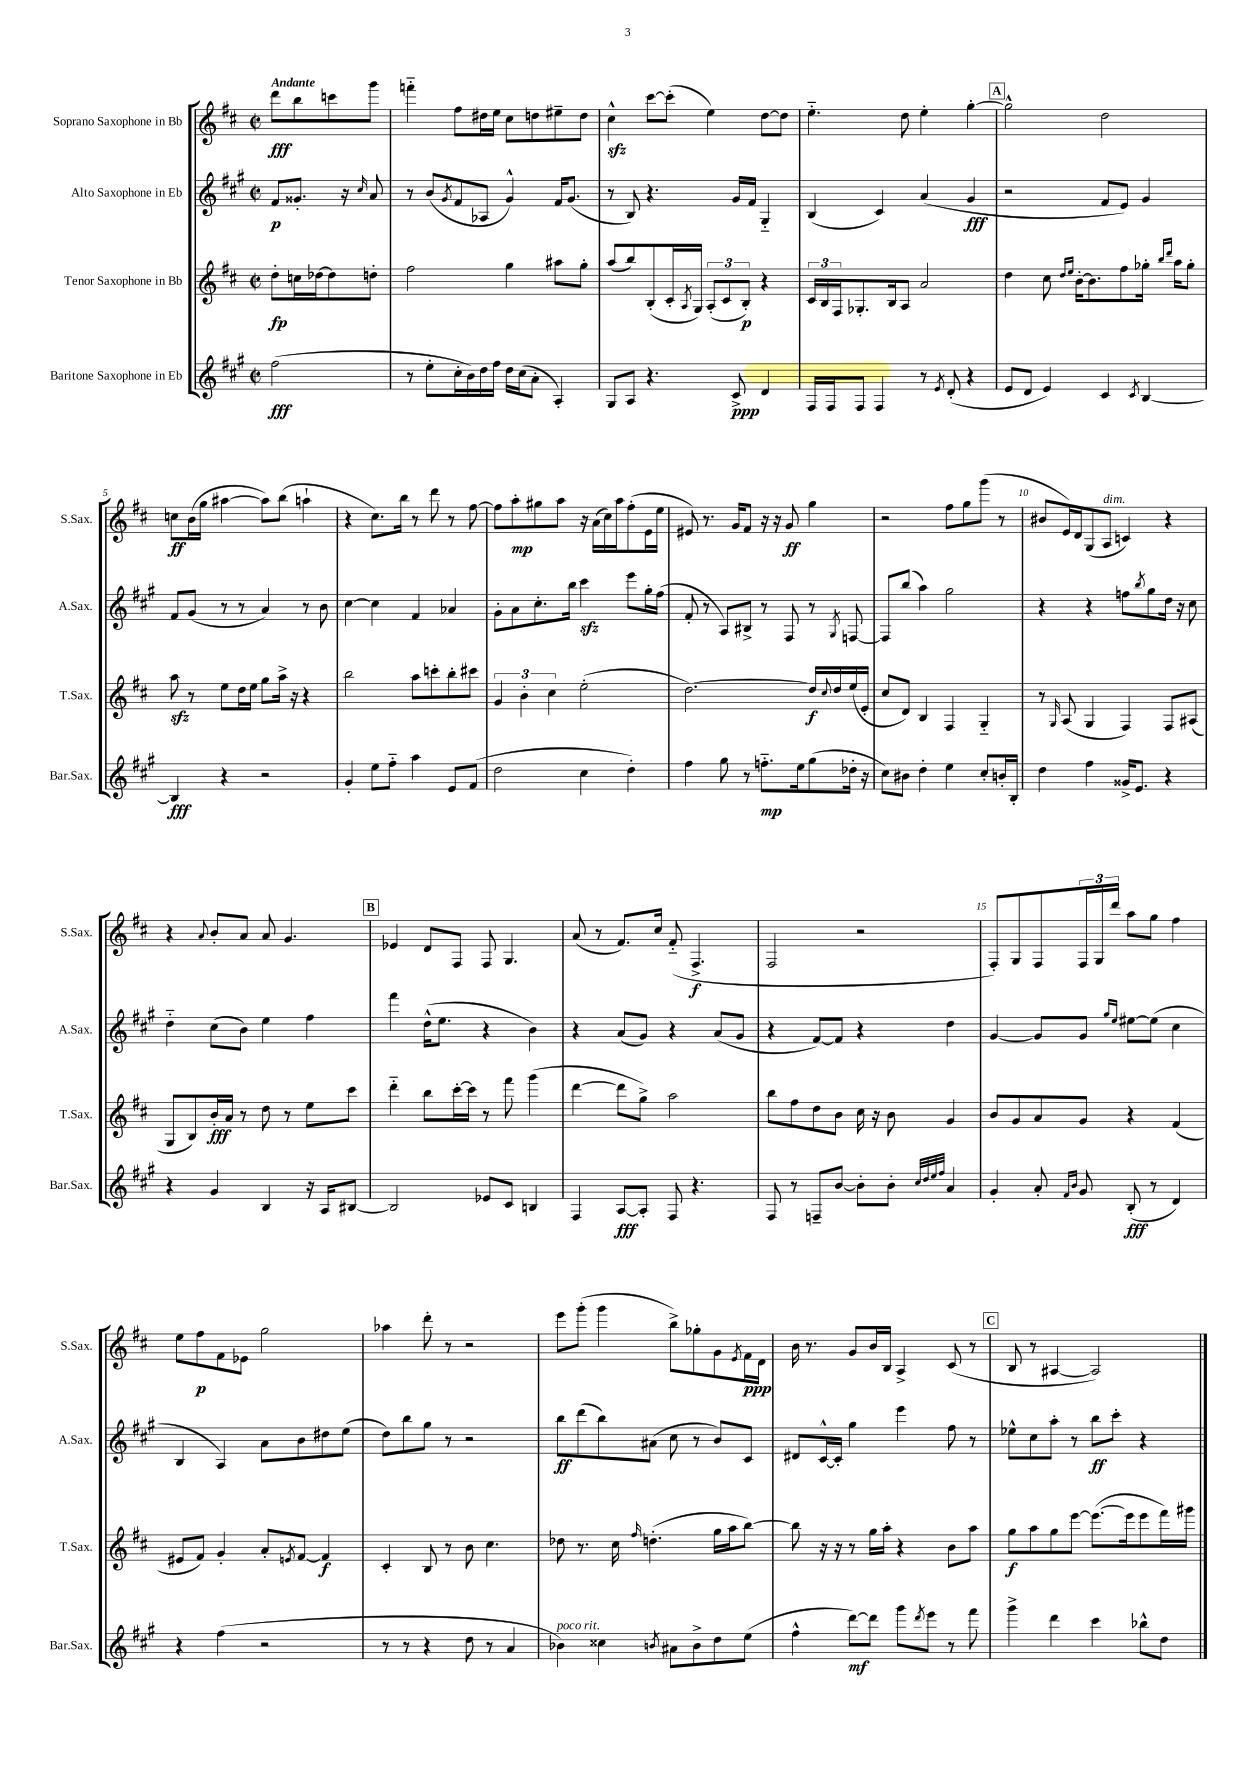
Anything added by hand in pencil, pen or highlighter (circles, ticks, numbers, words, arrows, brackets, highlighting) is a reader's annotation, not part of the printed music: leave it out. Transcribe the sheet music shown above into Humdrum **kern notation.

**kern	**dynam	**kern	**dynam	**kern	**dynam	**kern	**dynam
*part4	*part4	*part3	*part3	*part2	*part2	*part1	*part1
*staff4	*staff4	*staff3	*staff3	*staff2	*staff2	*staff1	*staff1
*I"Baritone Saxophone in Eb	*	*I"Tenor Saxophone in Bb	*	*I"Alto Saxophone in Eb	*	*I"Soprano Saxophone in Bb	*
*I'Bar.Sax.	*	*I'T.Sax.	*	*I'A.Sax.	*	*I'S.Sax.	*
*clefG2	*	*clefG2	*	*clefG2	*	*clefG2	*
*k[f#c#g#]	*	*k[f#c#]	*	*k[f#c#g#]	*	*k[f#c#]	*
*M2/2	*	*M2/2	*	*M2/2	*	*M2/2	*
*met(c|)	*	*met(c|)	*	*met(c|)	*	*met(c|)	*
=	=	=	=	=	=	=	=
!	!	!	!	!	!	!LO:TX:a:B:t=Andante	!
(2ff#\	fff	8dd'\L	fp	8f#/L	p	8ddd\L	fff
.	.	16ccn\L	.	8.g##X'/J	.	8bb\	.
.	.	[16dd-X\J	.	.	.	.	.
.	.	8dd-\]	.	.	.	8cccn\	.
.	.	.	.	16r	.	.	.
.	.	.	.	16qqcc#/	.	.	.
.	.	8ddn'\J	.	8a/	.	8ggg\J	.
=1	=1	=1	=1	=1	=1	=1	=1
8r	.	2ff#\	.	8r	.	4fffn\	.
8ee'\L	.	.	.	(8b/L	.	.	.
.	.	.	.	8qg#/	.	.	.
16cc#'\L	.	.	.	8f#/	.	8ff#\L	.
16b\)	.	.	.	.	.	.	.
16dd\	.	.	.	8A-X/J	.	16dd#X\L	.
16ff#\JJ	.	.	.	.	.	16ee\JJ	.
16dd\LL	.	4gg\	.	4g#^^/)	.	8cc#\L	.
(16cc#\J	.	.	.	.	.	.	.
8a'\J	.	.	.	.	.	8ddn\	.
4A'/)	.	8aa#X\L	.	16f#/KL	.	8ee#X~\	.
.	.	.	.	(8.g#/J	.	.	.
.	.	8gg'\J	.	.	.	8dd\J	.
=2	=2	=2	=2	=2	=2	=2	=2
8G#/L	.	(8aa/L	.	8r	.	4cc#zz^^\	.
8A/J	.	8bb/)	.	8B/)	.	.	.
4.r	.	(8B'/	.	4.r	.	[8ccc#\L	.
.	.	16c#'/L	.	.	.	(8ccc#'\J]	.
.	.	8qA/	.	.	.	.	.
.	.	16G/JJ)	.	.	.	.	.
.	.	(12A'/L	.	.	.	4ee\)	.
.	.	12c#/	.	.	.	.	.
8c#^/	ppp	.	.	16g#/LL	.	.	.
.	.	12B'/J)	p	.	.	.	.
.	.	.	.	16f#/JJ	.	.	.
4d/	.	4r	.	4G#/	.	[8dd\L	.
.	.	.	.	.	.	8dd\J]	.
=3	=3	=3	=3	=3	=3	=3	=3
16F#/LL	.	24c#/LL	.	(4B/	.	4.ee\	.
.	.	24B/	.	.	.	.	.
16F#/J	.	.	.	.	.	.	.
.	.	24F#/J	.	.	.	.	.
8F#/J	.	8.G-X'/	.	.	.	.	.
4F#/	.	.	.	4c#/)	.	.	.
.	.	16B/k	.	.	.	.	.
.	.	8A/J	.	.	.	8dd\	.
8r	.	2a/	.	(4a/	.	4ee'\	.
8qe/	.	.	.	.	.	.	.
(8d'/	.	.	.	.	.	.	.
4r	.	.	.	4g#/	fff	[4gg'\	.
!!LO:REH:place=s1:t=A
=4	=4	=4	=4	=4	=4	=4	=4
8e/L	.	4dd\	.	2r	.	2gg^^\]	.
8d/J	.	.	.	.	.	.	.
4e/)	.	8cc#\	.	.	.	.	.
.	.	16qqdd/LL	.	.	.	.	.
.	.	16qqee/JJ	.	.	.	.	.
.	.	[16b'\KL	.	.	.	.	.
.	.	8.b\]	.	.	.	.	.
4c#/	.	.	.	8f#/L	.	2dd\	.
.	.	8ff#\	.	8e/J)	.	.	.
8qc#/	.	.	.	.	.	.	.
[4B/	.	16gg-X'\Jk	.	4g#/	.	.	.
.	.	16qqbb/LL	.	.	.	.	.
.	.	16qqddd/JJ	.	.	.	.	.
.	.	16aa\KL	.	.	.	.	.
.	.	8gg-'\J	.	.	.	.	.
!!LO:LB:g=z
=5	=5	=5	=5	=5	=5	=5	=5
4B/]	fff	8aazz\	.	8f#/L	.	8ccn\L	ff
.	.	8r	.	(8g#/J	.	(16b\L	.
.	.	.	.	.	.	16gg\JJ	.
4r	.	8ee\L	.	8r	.	[4aa#X\	.
.	.	16dd\L	.	8r	.	.	.
.	.	16ee\JJ	.	.	.	.	.
2r	.	8gg\L	.	4a/)	.	8aa#\L])	.
.	.	16aa^\Jk	.	.	.	(8bb\J	.
.	.	16r	.	.	.	.	.
.	.	4r	.	8r	.	4aan`\	.
.	.	.	.	8b\	.	.	.
=6	=6	=6	=6	=6	=6	=6	=6
4g#'/	.	2bb\	.	[4cc#\	.	4r	.
8ee\L	.	.	.	4cc#\]	.	8.cc#\L)	.
8ff#\J	.	.	.	.	.	.	.
.	.	.	.	.	.	16bb\Jk	.
4aa\	.	8aa\L	.	4f#/	.	8r	.
.	.	8cccn'\	.	.	.	8ddd\	.
8e/L	.	8bb'\	.	4a-X/	.	8r	.
(8f#/J	.	8ccc#X\J	.	.	.	[8ff#\	.
=7	=7	=7	=7	=7	=7	=7	=7
2dd\	.	6g/	.	8g#'\L	.	8ff#\L]	.
.	.	.	.	8a\	.	8aa'\	mp
.	.	6b'\	.	.	.	.	.
.	.	.	.	8.cc#'\	.	8gg#X\	.
.	.	6cc#\	.	.	.	.	.
.	.	.	.	.	.	8aa\J	.
.	.	.	.	16bb\Jk	.	.	.
4cc#\	.	(2ee'\	.	4ccc#zz\	.	16r	.
.	.	.	.	.	.	(16a\LL	.
.	.	.	.	.	.	16cc#\)	.
.	.	.	.	.	.	16aa\J	.
4dd'\)	.	.	.	8eee\L	.	(8ff#'\	.
.	.	.	.	16gg#'\L	.	16e\L	.
.	.	.	.	(16ff#\JJ	.	16ee\JJ	.
=8	=8	=8	=8	=8	=8	=8	=8
4ff#\	.	[2.dd\)	.	8f#'/	.	8e#X/)	.
.	.	.	.	8r	.	8.r	.
8gg#\	.	.	.	8A/L)	.	.	.
.	.	.	.	.	.	16g/KL	.
8r	.	.	.	8B#X^/J	.	8f#/J	.
8.ffn\L	mp	.	.	8r	.	16r	.
.	.	.	.	.	.	16r	.
.	.	.	.	8F#/	.	8g/	ff
16ee\k	.	.	.	.	.	.	.
(8gg#\	.	16dd/LL]	f	8r	.	4gg\	.
.	.	8qqcc#/	.	.	.	.	.
.	.	16dd/	.	.	.	.	.
.	.	.	.	8qG#/	.	.	.
16dd-X'\Jk	.	(16ee/	.	[8Fn/	.	.	.
16r	.	16e'/JJ	.	.	.	.	.
=9	=9	=9	=9	=9	=9	=9	=9
8cc#\L)	.	8cc#/L	.	8F/L]	.	2r	.
8b#X\J	.	8d/J)	.	(8bb/J	.	.	.
4dd'\	.	4B/	.	4aa\)	.	.	.
4ee\	.	4F#/	.	2gg#\	.	8ff#\L	.
.	.	.	.	.	.	8gg\	.
8cc#'/L	.	4G/	.	.	.	(8ggg\J	.
16bn'/L	.	.	.	.	.	8r	.
16B'/JJ	.	.	.	.	.	.	.
=10	=10	=10	=10	=10	=10	=10	=10
4dd\	.	8r	.	4r	.	8b#X/L	.
.	.	16qqG/	.	.	.	.	.
.	.	(8A/	.	.	.	16e/L)	.
.	.	.	.	.	.	16d/J	.
4ff#\	.	4G/	.	4r	.	(8G/	.
!	!	!	!	!	!	!LO:TX:a:i:t=dim.	!
.	.	.	.	.	.	8A/J	.
16g##X^/KL	.	4F#/)	.	8ffn\L	.	4cn/)	.
8.e/J	.	.	.	.	.	.	.
.	.	.	.	8qbb/	.	.	.
.	.	.	.	8gg#\	.	.	.
4r	.	8F#/L	.	16dd\Jk	.	4r	.
.	.	.	.	16r	.	.	.
.	.	(8A#X/J	.	8cc#\	.	.	.
!!LO:LB:g=z
=11	=11	=11	=11	=11	=11	=11	=11
4r	.	8G/L	.	4dd\	.	4r	.
.	.	8B/)	.	.	.	.	.
.	.	.	.	.	.	8qqa/	.
4g#/	.	16b'/L	fff	(8cc#\L	.	8b'/L	.
.	.	16a/JJ	.	.	.	.	.
.	.	8r	.	8b\J)	.	8a/J	.
4B/	.	8dd\	.	4ee\	.	8a/	.
.	.	8r	.	.	.	4.g/	.
16r	.	8ee\L	.	4ff#\	.	.	.
16A/KL	.	.	.	.	.	.	.
[8B#X/J	.	8ccc#\J	.	.	.	.	.
!!LO:REH:place=s1:t=B
=12	=12	=12	=12	=12	=12	=12	=12
2B#/]	.	4ddd\	.	4fff#\	.	4e-X/	.
.	.	8bb\L	.	(16dd^^\KL	.	8d/L	.
.	.	.	.	8.ee\J	.	.	.
.	.	[16ccc#'\L	.	.	.	8F#/J	.
.	.	16ccc#\JJ]	.	.	.	.	.
8e-X/L	.	8r	.	4r	.	8F#/	.
8c#/J	.	8fff#\	.	.	.	4.G/	.
4Bn/	.	(4ggg\	.	4b\)	.	.	.
=13	=13	=13	=13	=13	=13	=13	=13
4F#/	.	[4ddd\	.	4r	.	(8a/	.
.	.	.	.	.	.	8r	.
[8A/L	fff	8ddd\L]	.	(8a/L	.	8.f#/L)	.
8A'/J]	.	8gg^\J)	.	8g#/J)	.	.	.
.	.	.	.	.	.	16cc#/Jk	.
8F#/	.	2aa\	.	4r	.	(8f#/	.
4.r	.	.	.	.	.	4.F#^/	f
.	.	.	.	(8a/L	.	.	.
.	.	.	.	8g#/J	.	.	.
=14	=14	=14	=14	=14	=14	=14	=14
8F#/	.	8bb\L	.	4r	.	2F#/	.
8r	.	8ff#\	.	.	.	.	.
8Fn~/L	.	8dd\	.	[8f#/L)	.	.	.
[8b/J	.	8b\J	.	8f#/J]	.	.	.
8b'\L]	.	16cc#\	.	4r	.	2r	.
.	.	16r	.	.	.	.	.
8b'\J	.	8b\	.	.	.	.	.
32qqcc#/LLL	.	.	.	.	.	.	.
32qqdd/	.	.	.	.	.	.	.
32qqee/	.	.	.	.	.	.	.
32qqff#/JJJ	.	.	.	.	.	.	.
4a/	.	4g/	.	4dd\	.	.	.
=15	=15	=15	=15	=15	=15	=15	=15
4g#'/	.	8b/L	.	[4g#/	.	8F#'/L)	.
.	.	8g/	.	.	.	8G/	.
8a'/	.	8a/	.	8g#/L]	.	8F#/	.
16qqf#/LL	.	.	.	.	.	.	.
16qqb/JJ	.	.	.	.	.	.	.
8g#/	.	8g/J	.	8g#/J	.	24F#/L	.
.	.	.	.	.	.	24G/	.
.	.	.	.	.	.	24ddd/JJ	.
.	.	.	.	16qqgg#/LL	.	.	.
.	.	.	.	16qqee/JJ	.	.	.
(8B'/	fff	4r	.	[8ee#X\L	.	8aa\L	.
8r	.	.	.	(8ee#\J]	.	8gg\J	.
4d/)	.	(4f#/	.	4cc#\	.	4ff#\	.
!!LO:LB:g=z
=16	=16	=16	=16	=16	=16	=16	=16
4r	.	8e#X/L	.	4B/	.	8ee\L	.
.	.	8f#/J)	.	.	.	8ff#\	p
(4ff#\	.	4g'/	.	4A/)	.	8f#\	.
.	.	.	.	.	.	8e-X\J	.
2r	.	8a'/L	.	8a\L	.	2gg\	.
.	.	8qen/	.	.	.	.	.
.	.	[8f#/J	.	8b\	.	.	.
.	.	4f#/]	f	8dd#X\	.	.	.
.	.	.	.	(8ee\J	.	.	.
=17	=17	=17	=17	=17	=17	=17	=17
8r	.	4c#'/	.	8dd\L)	.	4aa-X\	.
8r	.	.	.	8bb\	.	.	.
4r	.	8B/	.	8gg#\J	.	8ddd'\	.
.	.	8r	.	8r	.	8r	.
8dd\	.	8b\	.	2r	.	2r	.
8r	.	4.cc#\	.	.	.	.	.
4a/	.	.	.	.	.	.	.
=18	=18	=18	=18	=18	=18	=18	=18
!LO:TX:a:i:t=poco rit.	!	!	!	!	!	!	!
4b-X\)	.	8dd-X\	.	8bb\L	ff	8eee\L	.
.	.	8.r	.	(8ddd\	.	(8ggg'\J	.
4cc##X\	.	.	.	8bb\)	.	4ggg\	.
.	.	16cc#\	.	.	.	.	.
.	.	16qqff#/	.	.	.	.	.
.	.	(4.ddn'\	.	(8a#X\J	.	.	.
8qbn/	.	.	.	.	.	.	.
8a#X\L	.	.	.	8cc#\	.	8bb^\L)	.
8b^\	.	.	.	8r	.	8gg-X'\	.
8dd\	.	16gg\LL	.	8b/L)	.	8g\	.
.	.	16aa\J	.	.	.	.	.
.	.	.	.	.	.	8qe/	.
(8ee\J	.	[8bb\J)	.	8c#/J	.	16f#\L	ppp
.	.	.	.	.	.	16d\JJ	.
=19	=19	=19	=19	=19	=19	=19	=19
4ff#^^\	.	8bb\]	.	8d#X/L	.	16b\	.
.	.	.	.	.	.	8.r	.
.	.	16r	.	[16c#^^/L	.	.	.
.	.	16r	.	16c#'/JJ]	.	.	.
[8ddd\L)	mf	8r	.	4gg#\	.	8g/L	.
8ddd\J]	.	16gg\LL	.	.	.	16b/L	.
.	.	16aa'\JJ	.	.	.	16B/JJ	.
8ggg#\L	.	4r	.	4eee\	.	4A^/	.
8qddd/	.	.	.	.	.	.	.
8eee\J	.	.	.	.	.	.	.
8r	.	8b\L	.	8ff#\	.	(8c#/	.
8fff#\	.	8aa\J	.	8r	.	8r	.
!!LO:REH:place=s1:t=C
=20	=20	=20	=20	=20	=20	=20	=20
4ggg#^\	.	8gg\L	f	8ee-X^^\L	.	8B/	.
.	.	8aa\	.	8cc#\	.	8r	.
4ddd\	.	8gg\	.	8aa'\J	.	[4A#X/	.
.	.	[8eee\J	.	8r	.	.	.
4ccc#\	.	(8.eee\L_	.	8bb\L	ff	2A#/])	.
.	.	.	.	8ccc#'\J	.	.	.
.	.	16eee\k]	.	.	.	.	.
8bb-X^^\L	.	8eee\	.	4r	.	.	.
8dd\J	.	16fff#\L)	.	.	.	.	.
.	.	16ggg#X\JJ	.	.	.	.	.
==	==	==	==	==	==	==	==
*-	*-	*-	*-	*-	*-	*-	*-
